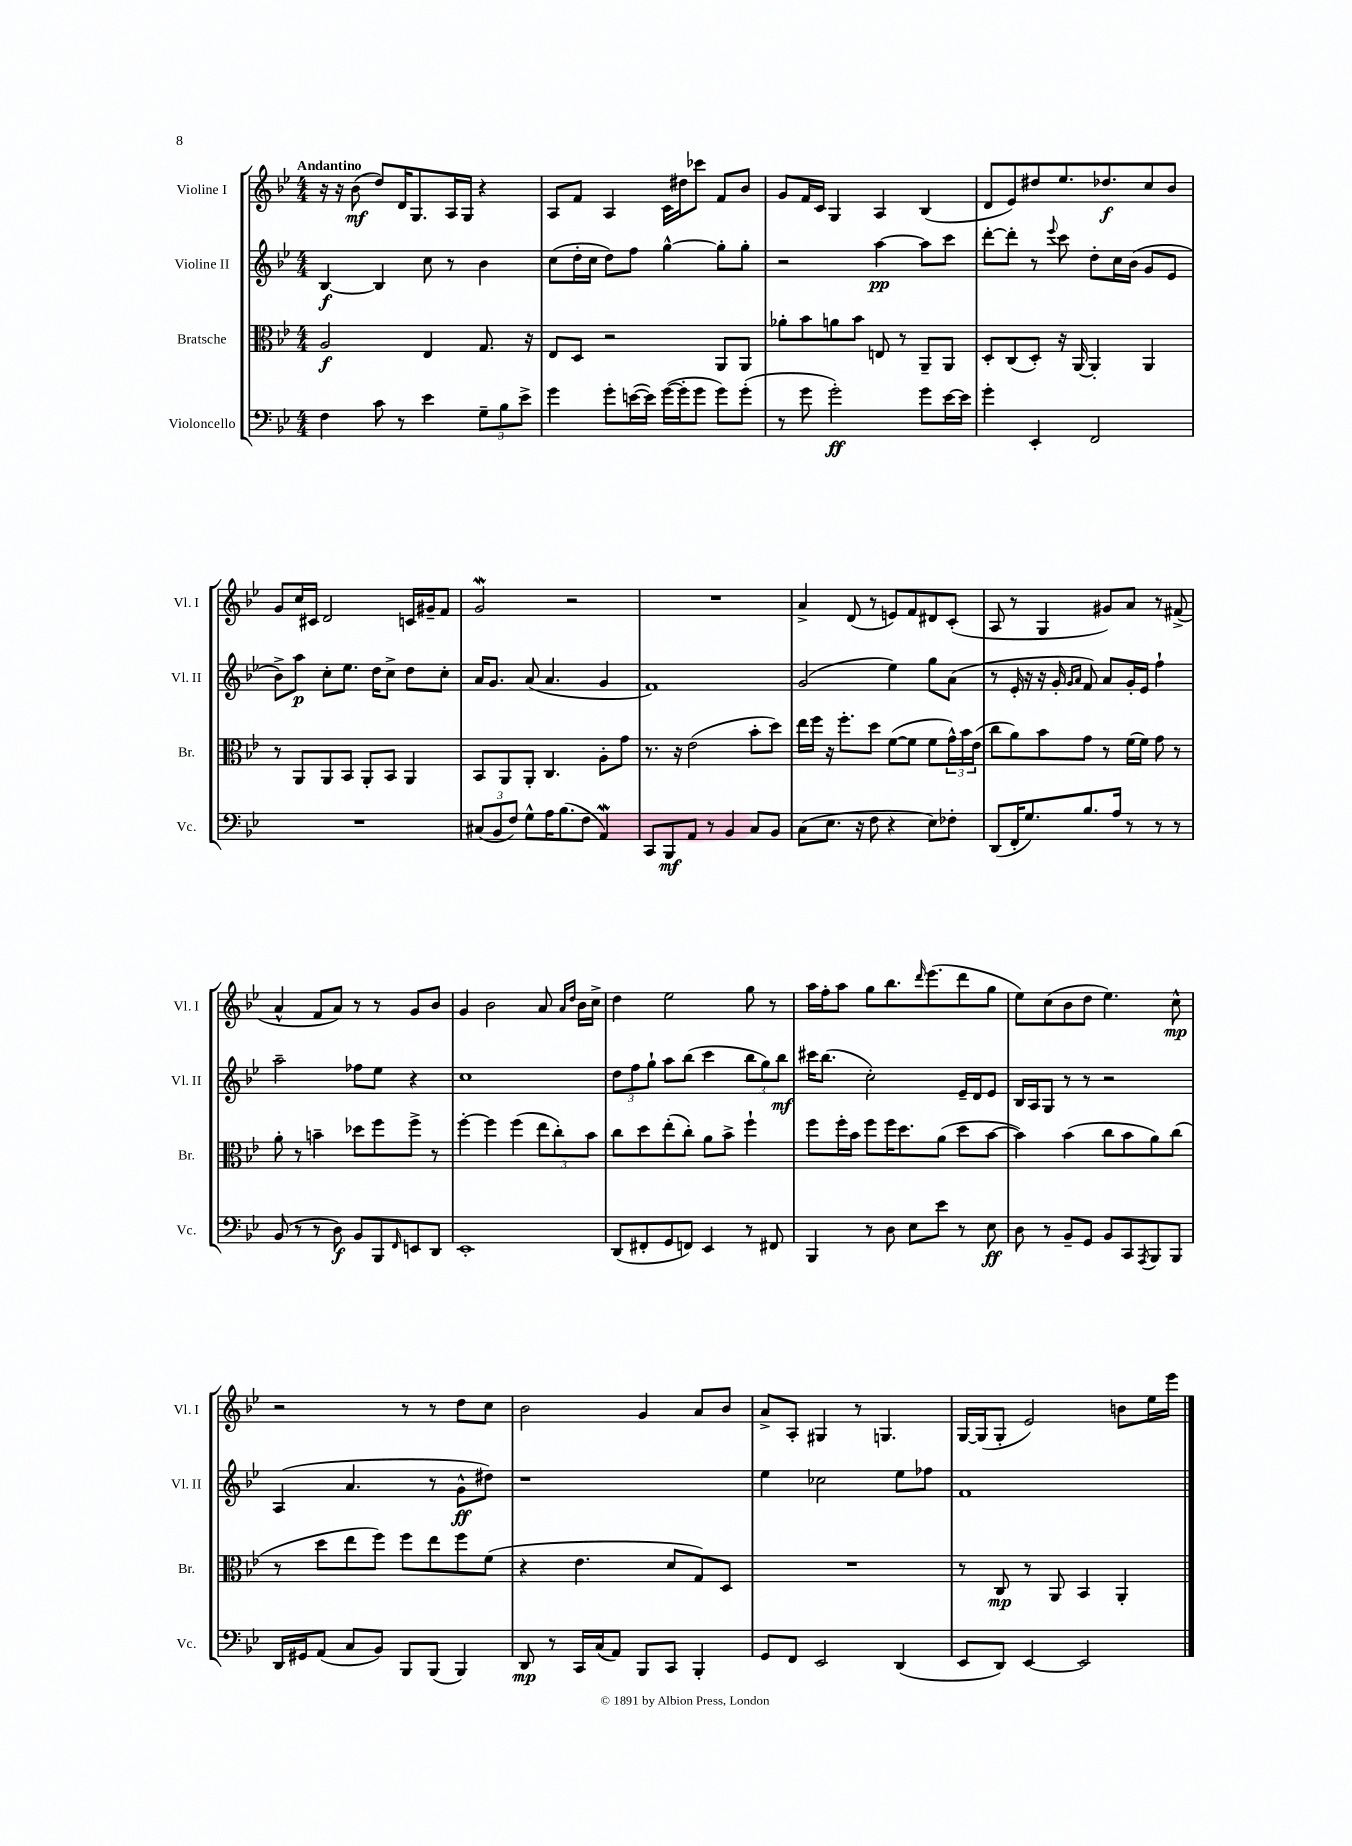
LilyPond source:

<<
\new StaffGroup <<
\new Staff = "s0" \with { instrumentName = "Violine I" shortInstrumentName = "Vl. I" } {
    \clef treble \key bes \major \numericTimeSignature \time 4/4 \tempo "Andantino"
    r16 r16 bes'8\mf( d''8) d'16 g8. a16 g16 r4 |
    a8 f'8 a4 c'16 dis''16 ces'''8 f'8 bes'8 |
    g'8 f'16 c'16 g4 a4 bes4( |
    d'8 ees'8) dis''8 ees''8. des''8.\f c''8 bes'8 |
    g'8 c''16 cis'16 d'2 c'16 gis'16-- f'8 |
    g'2\mordent r2 |
    R1 |
    a'4-> d'8( r8 e'8) f'8 dis'8 c'8-.( |
    a8 r8 g4 gis'8) a'8 r8 fis'8->( |
    a'4-^ f'8 a'8) r8 r8 g'8 bes'8 |
    g'4 bes'2 a'8 \grace { a'16 d''16 } bes'16 c''16-> |
    d''4 ees''2 g''8 r8 |
    a''16 f''16-. a''8 g''8 bes''8. \grace { d'''16 } ees'''8.( d'''8 g''8 |
    ees''8) c''8( bes'8 d''8 ees''4.) c''8-^\mp |
    r2 r8 r8 d''8 c''8 |
    bes'2 g'4 a'8 bes'8 |
    a'8-> a8-. gis4 r8 g4. |
    g16~ g16( g8-. ees'2) b'8 ees''16 ees'''16 \bar "|." |
}
\new Staff = "s1" \with { instrumentName = "Violine II" shortInstrumentName = "Vl. II" } {
    \clef treble \key bes \major \numericTimeSignature \time 4/4
    bes4~\f bes4 c''8 r8 bes'4 |
    c''8( d''16-. c''16 d''8) f''8 g''4~-^ g''8-. g''8-. |
    r2 a''4~\pp a''8 c'''8 |
    d'''8~-. d'''8-. r8 \appoggiatura { ees'''8 } c'''8 d''8-. c''16 bes'16( g'8 ees'8 |
    bes'8->) a''8\p c''8-. ees''8. d''16 c''8-> d''8 c''8-. |
    a'16 g'8. a'8( a'4. g'4 |
    f'1) |
    g'2( ees''4) g''8 a'8( |
    r8 ees'16-. r16 r16 g'16-. \grace { g'16 a'16 } f'8) a'8 g'16-. ees'16 f''4-! |
    a''2-- fes''8 ees''8 r4 |
    c''1 |
    \tuplet 3/2 { d''8 f''8 g''8-! } a''8 bes''8( c'''4 \tuplet 3/2 { bes''8 g''8) bes''8\mf } |
    cis'''16 bes''8.( c''2-.) ees'16-- d'16 ees'8 |
    bes16 a16 g8 r8 r8 r2 |
    a4( a'4. r8 g'8-^\ff dis''8) |
    r1 |
    ees''4 ces''2 ees''8 fes''8 |
    f'1 \bar "|." |
}
\new Staff = "s2" \with { instrumentName = "Bratsche" shortInstrumentName = "Br." } {
    \clef alto \key bes \major \numericTimeSignature \time 4/4
    a2\f ees4 g8. r16 |
    ees8 d8 r2 a,8 a,8 |
    aes'8-. bes'8 a'8 bes'8 e8 r8 a,8-- a,8 |
    d8-. c8( d8-.) r16 a,16~ a,4-. a,4 |
    r8 a,8 a,8 bes,8 a,8-. bes,8 a,4 |
    bes,8 a,8 a,8-. c4. a8-. g'8 |
    r8. r16 ees'2( bes'8-. d''8) |
    ees''16 f''16 r16 f''8.-. d''8 f'8~( f'8 f'8 \tuplet 3/2 { g'16-^) bes'16 ees'16( } |
    c''8 a'8) bes'8 g'8 r8 f'16( f'16) g'8 r8 |
    a'8-. r8 b'4-- des''8 f''8 f''8-> r8 |
    f''4~-. f''4 f''4( \tuplet 3/2 { ees''8 c''8-.) bes'8 } |
    c''8 d''8 ees''8-.( c''8-.) a'8 bes'8-> f''4-! |
    f''8 f''16-. bes'16 f''8 f''16 d''8. a'8( d''8 bes'8~ |
    bes'4) bes'4( c''8 bes'8 a'8) c''8( |
    r8 d''8 ees''8 f''8) f''8 ees''8 f''8 f'8( |
    r4 ees'4. d'8 g8) d8 |
    R1 |
    r8 c8\mp r8 a,8 bes,4 a,4-. \bar "|." |
}
\new Staff = "s3" \with { instrumentName = "Violoncello" shortInstrumentName = "Vc." } {
    \clef bass \key bes \major \numericTimeSignature \time 4/4
    f4 c'8 r8 ees'4 \tuplet 3/2 { g8-- bes8 ees'8-> } |
    g'4 g'8-. e'16~( e'16) g'16~( g'16-. g'8 g'8) g'8-.( |
    r8 g'8 g'2-.\ff) g'8 ees'16~ ees'16 |
    g'4-. ees,4-. f,2 |
    R1 |
    \tuplet 3/2 { cis8( bes,8 f8) } g8-^ a16 bes8.( f8 a,4\mordent) |
    c,8 bes,,8\mf a,8 r8 bes,4 c8 bes,8 |
    c8( ees8. r16 f8 r4 ees8) fes8-. |
    d,8( f,16-. g8.) bes8. a16 r8 r8 r8 |
    bes,8( r8 r8 d8\f) bes,8 bes,,8 \grace { f,16 } e,8 d,8 |
    ees,1-. |
    d,8( fis,8-. g,8 f,8) ees,4 r8 fis,8 |
    bes,,4 r8 d8 ees8 ees'8 r8 ees8\ff |
    d8 r8 bes,8-- g,8 bes,8 c,8 \acciaccatura { a,,8 } bes,,8 bes,,8 |
    d,16 gis,16 a,8( c8 bes,8) bes,,8 bes,,8( bes,,4) |
    d,8\mp r8 c,16 c16( a,8) bes,,8 c,8 bes,,4-. |
    g,8 f,8 ees,2 d,4( |
    ees,8 d,8) ees,4~ ees,2 \bar "|." |
}
>>
>>
\layout { \context { \Score \remove "Bar_number_engraver" } }
